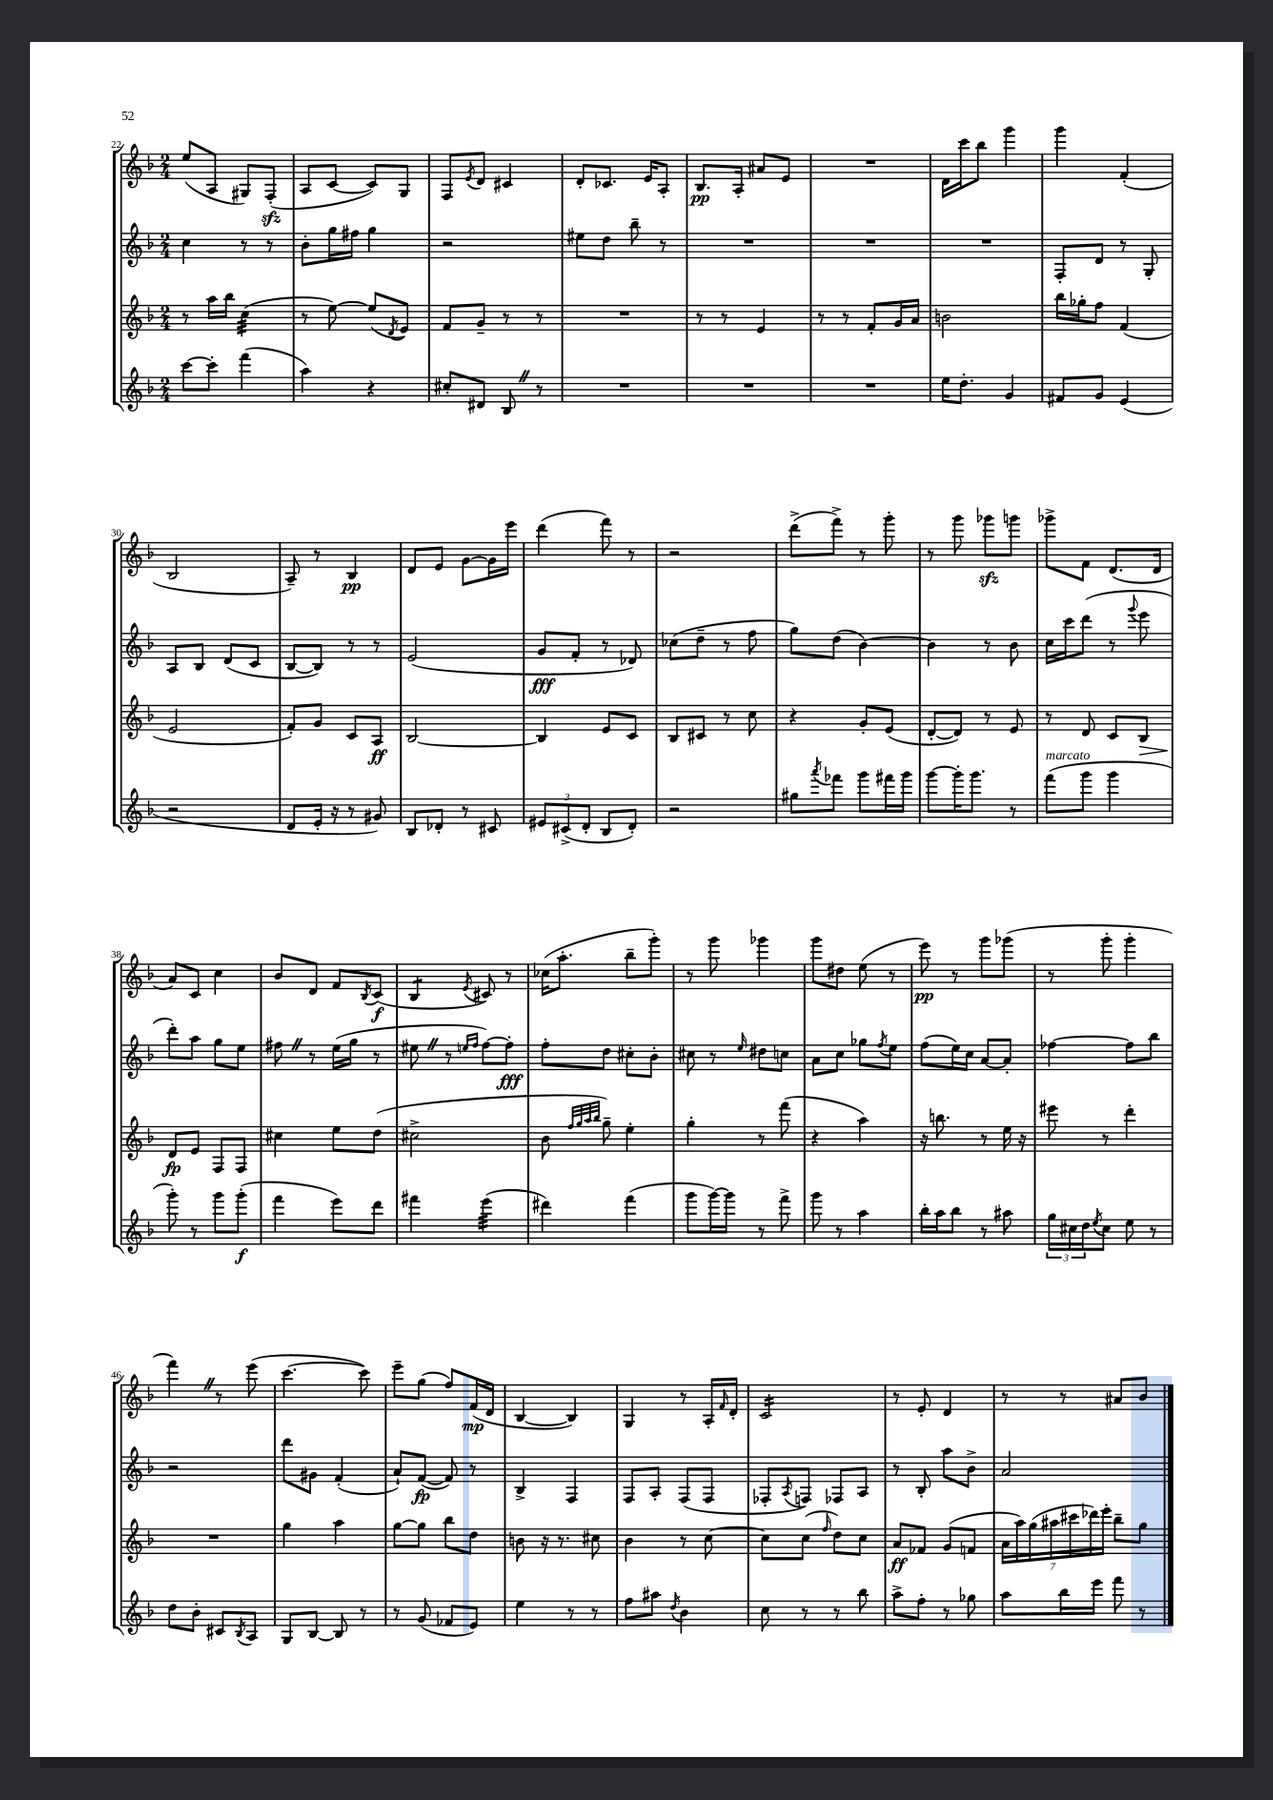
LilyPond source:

<<
\new StaffGroup <<
\new Staff = "s0" {
    \clef treble \key f \major \numericTimeSignature \time 2/4
    e''8( a8 gis8) f8-.\sfz( |
    a8 c'8~ c'8) g8 |
    f8 \acciaccatura { e'8 } d'8 cis'4 |
    d'8-. ces'8. e'16 a8-. |
    bes8.\pp a16-. ais'8 e'8 |
    R2 |
    d'16 c'''16 bes''8 g'''4 |
    g'''4 f'4-.( |
    bes2 |
    a8--) r8 bes4\pp |
    d'8 e'8 g'8~ g'16 e'''16 |
    d'''4( f'''8) r8 |
    r2 |
    d'''8->( f'''8->) r8 g'''8-. |
    r8 g'''8 ges'''8\sfz g'''8 |
    ges'''8-> f'8 d'8.( d'16 |
    a'8) c'8 c''4 |
    bes'8 d'8 f'8 \acciaccatura { bes8 } c'8\f( |
    bes4:8 \acciaccatura { e'8 } cis'8) r8 |
    ces''16( a''8.-. bes''8-- g'''8-.) |
    r8 g'''8 ges'''4 |
    g'''8 dis''8 e''8( r8 |
    e'''8\pp) r8 g'''8 ges'''8( |
    r8 g'''8-. g'''4-. |
    f'''4) \once \override BreathingSign.text = \markup { \musicglyph "scripts.caesura.straight" } \breathe r8 e'''8( |
    c'''4.~ c'''8) |
    e'''8-- g''8( f''8) f'16\mp( d'16 |
    bes4~ bes4) |
    g4 r8 a16-. \grace { f'16 } d'16-. |
    c'2:16 |
    r8 e'8-. d'4 |
    r8 r8 ais'8 bes'8 \bar "|." |
}
\new Staff = "s1" {
    \clef treble \key f \major \numericTimeSignature \time 2/4
    c''4 r8 r8 |
    bes'8-. g''16 fis''16 g''4 |
    r2 |
    eis''8 d''8 bes''8-- r8 |
    R2 |
    R2 |
    R2 |
    f8-. d'8 r8 g8-. |
    a8 bes8 d'8( c'8 |
    bes8~ bes8) r8 r8 |
    e'2( |
    g'8\fff f'8-. r8 des'8) |
    ces''8( d''8-- r8 f''8 |
    g''8) d''8( bes'4~) |
    bes'4 r8 bes'8 |
    c''16 c'''16 d'''8( r8 \appoggiatura { g'''8 } e'''8 |
    d'''8-.) a''8 g''8 e''8 |
    fis''8 \once \override BreathingSign.text = \markup { \musicglyph "scripts.caesura.straight" } \breathe r8 e''16( g''16 r8 |
    eis''8 \once \override BreathingSign.text = \markup { \musicglyph "scripts.caesura.straight" } \breathe r8 \grace { e''16 f''16 } f''8~) f''8-.\fff |
    f''8-. d''8 cis''8-. bes'8-. |
    cis''8 r8 \grace { e''16 } dis''8 c''8 |
    a'8 c''8 ges''8 \acciaccatura { f''8 } e''8 |
    f''8( e''16) c''16 a'8~ a'8-. |
    fes''4~ fes''8 bes''8 |
    r2 |
    d'''8 gis'8 f'4-.( |
    a'8-!) f'8~\fp( f'8) r8 |
    bes4-> f4 |
    f8 a8-. f8( f8 |
    fes8-. \acciaccatura { a8 } f8) fes8 a8 |
    r8 bes8-. a''8 bes'8-> |
    a'2 \bar "|." |
}
\new Staff = "s2" {
    \clef treble \key f \major \numericTimeSignature \time 2/4
    r8 a''16 bes''16 c''4:32( |
    r8 e''8~) e''8( \acciaccatura { d'8 } e'8) |
    f'8 g'8-- r8 r8 |
    R2 |
    r8 r8 e'4 |
    r8 r8 f'8-. g'16 a'16 |
    b'2 |
    bes''16 ges''16-. f''8 f'4( |
    e'2 |
    f'8-.) g'8 c'8 a8\ff |
    bes2~ |
    bes4 e'8 c'8 |
    bes8 cis'8 r8 c''8 |
    r4 g'8-. e'8( |
    d'8~-. d'8) r8 e'8 |
    r8 d'8 c'8 bes8\> |
    d'8\fp\! e'8 f8 f8 |
    cis''4 e''8 d''8( |
    cis''2-> |
    bes'8 \grace { f''32 g''32 a''32 bes''32 } g''8--) e''4-. |
    g''4-. r8 f'''8( |
    r4 a''4) |
    r16 b''8. r8 e''16 r16 |
    eis'''8 r8 d'''4-. |
    R2 |
    g''4 a''4 |
    g''8~ g''8 bes''8 d''8 |
    b'8 r16 r8. cis''8 |
    bes'4 r8 c''8~ |
    c''8 c''8( \grace { f''16 } d''8) c''8 |
    a'8\ff fes'8 g'8( f'8 |
    \tuplet 7/4 { a'16 a''16) g''16( ais''16 cis'''16 des'''16) e'''16-. } bes''8-- g''8 \bar "|." |
}
\new Staff = "s3" {
    \clef treble \key f \major \numericTimeSignature \time 2/4
    c'''8~ c'''8-. f'''4( |
    a''4) r4 |
    cis''8-. dis'8 bes8 \once \override BreathingSign.text = \markup { \musicglyph "scripts.caesura.straight" } \breathe r8 |
    R2 |
    R2 |
    R2 |
    e''16 d''8.-. g'4 |
    fis'8 g'8 e'4( |
    r2 |
    d'8 e'16-. r16 r8 gis'8) |
    bes8 des'8-. r8 cis'8 |
    \tuplet 3/2 { eis'8 cis'8->( d'8-. } bes8 d'8-.) |
    r2 |
    gis''8 \acciaccatura { a'''8 } fes'''8 g'''8 fis'''16 g'''16 |
    g'''8~ g'''16-. g'''8. r8 |
    f'''8^\markup { \italic "marcato" }( g'''8 g'''4 |
    g'''8-.) r8 g'''8 g'''8-.\f( |
    f'''4 e'''8) d'''8 |
    fis'''4 e'''4:32( |
    dis'''4) f'''4( |
    g'''8 g'''16~) g'''16 r8 f'''8-> |
    g'''8 r8 a''4 |
    bes''16-. a''16 bes''8 r8 ais''8 |
    \tuplet 3/2 { g''16 cis''16 d''16 } \acciaccatura { e''8 } cis''8 e''8 r8 |
    d''8 bes'8-. cis'8 \acciaccatura { bes8 } a8 |
    g8 bes8~ bes8 r8 |
    r8 g'8( fes'8 e'8) |
    e''4 r8 r8 |
    f''8 ais''8 \acciaccatura { d''8 } bes'4 |
    c''8 r8 r8 bes''8 |
    a''8-> f''8-. r8 ges''8 |
    a''8 bes''16 e'''16 f'''8 r8 \bar "|." |
}
>>
>>
\layout { \context { \Score currentBarNumber = #22 } }
